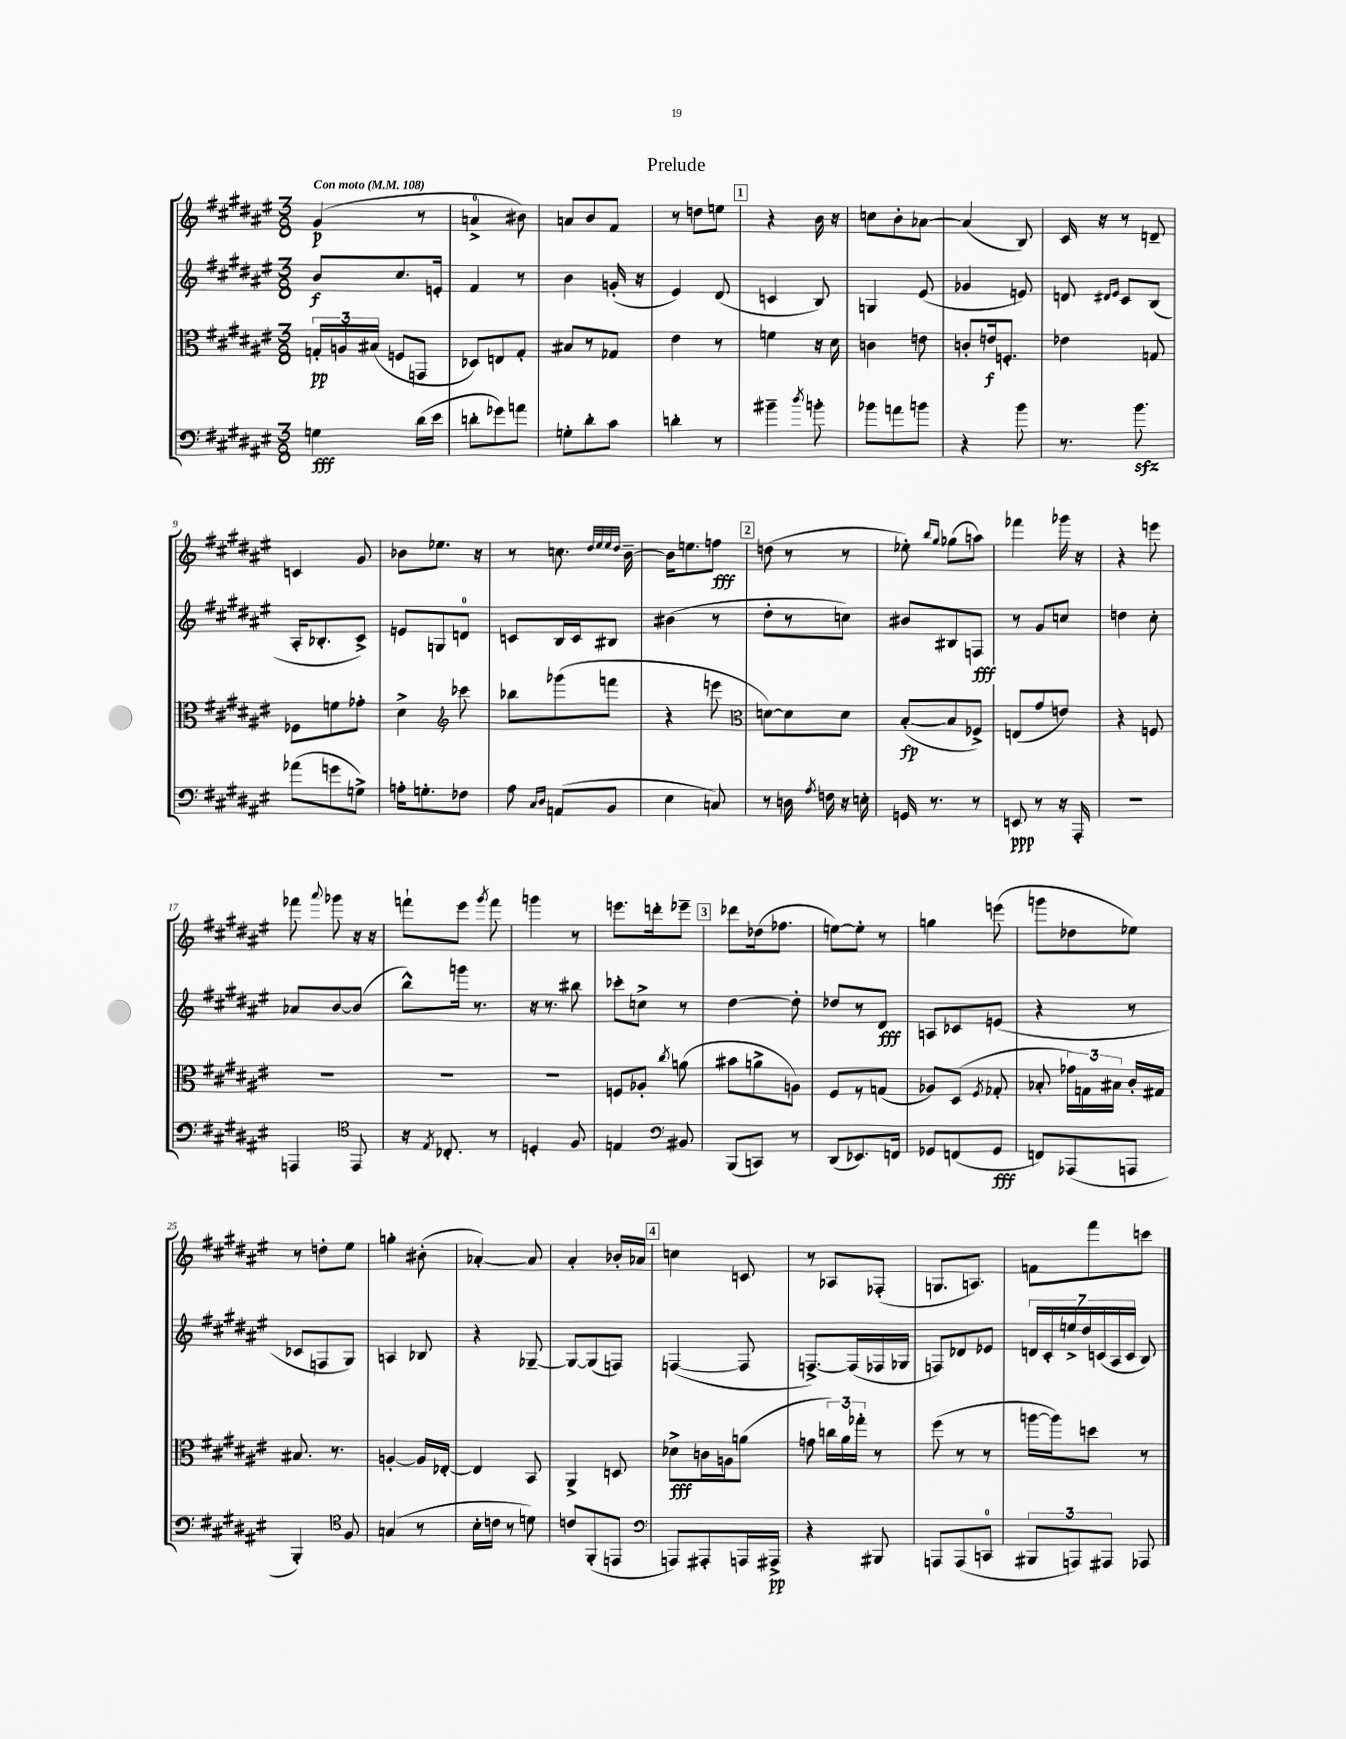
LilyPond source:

\header { title = "Prelude" }
<<
\new StaffGroup <<
\new Staff = "s0" {
    \clef treble \key fis \major \numericTimeSignature \time 3/8 \tempo "Con moto" 4 = 108
    \autoBeamOff gis'4\p( r8 |
    a'4-0-> bis'8) |
    a'8[ b'8 fis'8] |
    r8 d''8[ e''8] |
    \mark \markup { \box "1" } r4 b'16 r16 |
    c''8[ b'8-. aes'8]~ |
    aes'4( b8) |
    cis'16 r16 r8 d'8-- |
    c'4 gis'8 |
    bes'8[ ees''8.] r16 |
    r8 c''8. \grace { dis''32[ eis''32 eis''32 dis''32] } b'16~-- |
    b'16[ e''8. f''8]\fff |
    \mark \markup { \box "2" } d''8( r8 r8 |
    ees''8-.) \grace { b''16[ gis''16] } ges''8[( a''8]) |
    fes'''4 ges'''16 r16 |
    r4 e'''8 |
    fes'''8 \appoggiatura { ais'''8 } ges'''8 r16 r16 |
    f'''8[-! eis'''8] \acciaccatura { gis'''8 } f'''8 |
    g'''4 r8 |
    e'''8.[ d'''16-. ees'''8]-- |
    \mark \markup { \box "3" } des'''8[ des''16( fes''8.] |
    e''8[~) e''8]-. r8 |
    g''4 e'''8( |
    g'''8[ des''8 ees''8]) |
    r8 d''8[-. eis''8] |
    g''4-. bis'8-.( |
    aes'4~-.) aes'8 |
    ais'4-. bes'16[-. aes'16] |
    \mark \markup { \box "4" } c''4 c'8 |
    r8 aes8[ fes8]-.( |
    g8.[ a8.]) |
    f'8[ fis'''8 c'''8] \bar "|." |
}
\new Staff = "s1" {
    \clef treble \key fis \major \numericTimeSignature \time 3/8
    \autoBeamOff b'8[\f cis''8. e'16]-. |
    fis'4 r8 |
    b'4 g'16-.( r16 |
    eis'4) dis'8( |
    \mark \markup { \box "1" } c'4 b8) |
    g4 eis'8( |
    ges'4 e'8) |
    d'8 \grace { dis'16[ eis'16] } cis'8[ b8]( |
    ais16[-. bes8.-. cis'8]->) |
    e'8[ g8 d'8]-0 |
    c'8[ b16 c'16 bis8] |
    bis'4( r8 |
    \mark \markup { \box "2" } dis''8[-. r8 c''8]) |
    bis'8[ bis8 f8]\fff |
    r8 gis'8[ c''8] |
    d''4 cis''8-. |
    aes'8[ b'8~ b'8]( |
    b''8[-^) g'''16] r8. |
    r16 r8. bis''8 |
    ces'''8[-. c''8]-> r8 |
    \mark \markup { \box "3" } dis''4~ dis''8-. |
    des''8[ r8 dis'8]\fff |
    a8[ ces'8 e'8]( |
    r4 r8 |
    ces'8[ f8 gis8]) |
    a4 bes8 |
    r4 ges8~-- |
    ges8[~ ges8( f8]) |
    \mark \markup { \box "4" } f4~( f8 |
    f8.[~->) f16( fes16 ges16] |
    f8[) des'8 ees'8] |
    \tuplet 7/4 { d'16[ cis'16-. e''16-> dis''16 c'16( ais16 c'16] } b8) \bar "|." |
}
\new Staff = "s2" {
    \clef alto \key fis \major \numericTimeSignature \time 3/8
    \autoBeamOff \tuplet 3/2 { g16[-.\pp a16 bis16]( } f8[ g,8] |
    des8[) e8 gis8]-. |
    bis8[ r8 ges8] |
    eis'4 r8 |
    \mark \markup { \box "1" } f'4 r16 dis'16 |
    c'4 e'8 |
    c'8[-. e'16\f f8.]-. |
    ees'4 g8 |
    fes8[ f'8 ges'8]-. |
    dis'4-> \clef treble ces'''8 |
    bes''8[ ges'''8( f'''8] |
    r4 e'''8 |
    \mark \markup { \box "2" } \clef alto d'8[~) d'8 d'8] |
    b8[~-.\fp( b8 fes8]->) |
    e8[( gis'8 e'8]) |
    r4 f8 |
    R4. |
    R4. |
    R4. |
    f8[ aes8]-. \acciaccatura { cis''8 } a'8( |
    \mark \markup { \box "3" } bis'8[ a'8-> a8]) |
    fis8[ r8 g8]( |
    aes8[) dis8]( \acciaccatura { fis8 } ges8-. |
    bes8-. \tuplet 3/2 { ges'16[) g16 bis16] } cis'16[-. gis16] |
    bis8. r8. |
    a4~-. a16[ ees16]~-. |
    ees4 b,8 |
    ais,4-> d8 |
    \mark \markup { \box "4" } des'8[->\fff c'16 a16 a'8]( |
    g'8 \tuplet 3/2 { c''16[) ais'16 ges''16]-. } r8 |
    fis''8( r8 r8 |
    a''16[~ a''16) d''8] r8 \bar "|." |
}
\new Staff = "s3" {
    \clef bass \key fis \major \numericTimeSignature \time 3/8
    \autoBeamOff g4\fff dis'16[( eis'16] |
    d'8[-. ges'8) a'8] |
    g8[-. dis'8-. cis'8] |
    d'4-. r8 |
    \mark \markup { \box "1" } bis'4-- \acciaccatura { dis''8 } b'8-. |
    bes'8[ a'8 b'8] |
    r4 b'8 |
    r8. b'8.\sfz |
    aes'8[( g'8 g8]->) |
    a16[-. g8.-. fes8] |
    ais8 \grace { cis16[ dis16] } a,8[( b,8] |
    eis4 c8) |
    \mark \markup { \box "2" } r8 d16 \acciaccatura { ais8 } f16 r16 e16-. |
    g,16 r8. r8 |
    e,8\ppp r8 r16 ais,,16-. |
    R4. |
    a,,4 \clef tenor eis,8 |
    r16 \acciaccatura { eis8 } ces8.-. r8 |
    d4-. fis8 |
    e4 \clef bass bis,8 |
    \mark \markup { \box "3" } b,,8[( c,8]) r8 |
    dis,8[( ees,8.) f,16] |
    ges,8[ f,8( ges,8]\fff |
    f,8[) aes,,8( a,,8] |
    b,,4-.) \clef tenor fis8 |
    g4( r8 |
    b16[-. c'16] r8 d'8) |
    c'8[ fis,8-.( e,8] |
    \mark \markup { \box "4" } \clef bass a,,8[) ais,,8-. a,,16 ais,,16]->\pp |
    r4 bis,,8 |
    a,,8[ a,,8( c,8]-0 |
    \tuplet 3/2 { bis,,8[ a,,8) ais,,8] } aes,,8 \bar "|." |
}
>>
>>
